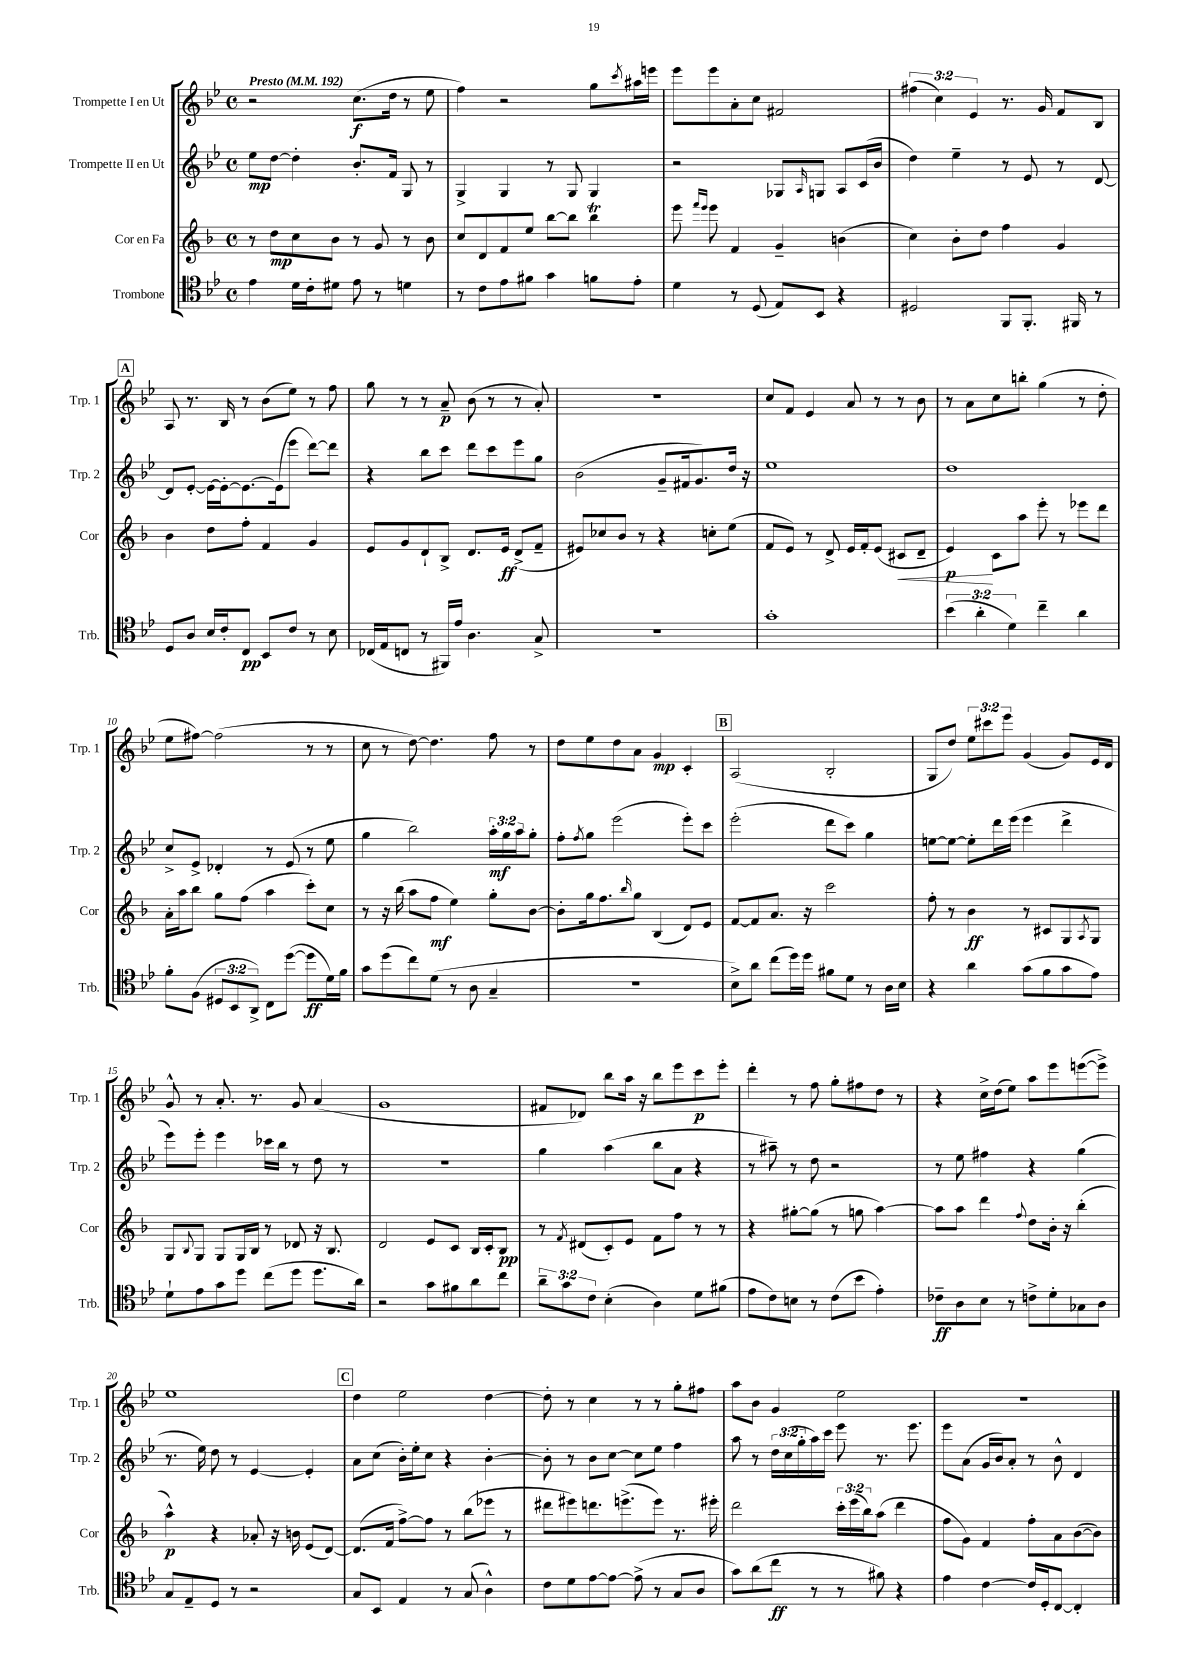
<<
\new StaffGroup <<
\new Staff = "s0" \with { instrumentName = "Trompette I en Ut" shortInstrumentName = "Trp. 1" } {
    \clef treble \key bes \major \defaultTimeSignature \time 4/4 \override Staff.TupletNumber.text = #tuplet-number::calc-fraction-text \tempo "Presto" 4 = 192
    r2 c''8.\f( d''16 r8 ees''8 |
    f''4) r2 g''8 \acciaccatura { c'''8 } ais''16 e'''16 |
    ees'''8 ees'''8 a'8-. c''8 fis'2 |
    \tuplet 3/2 { fis''4( c''4) ees'4 } r8. g'16 f'8 bes8 |
    \mark \markup { \box "A" } a8 r8. bes16 r8 bes'8( ees''8) r8 f''8 |
    g''8 r8 r8 a'8--\p bes'8( r8 r8 a'8-.) |
    R1 |
    c''8 f'8 ees'4 a'8 r8 r8 bes'8 |
    r8 a'8 c''8 b''8-. g''4( r8 d''8-. |
    ees''8 fis''8~) fis''2( r8 r8 |
    c''8 r8 d''8~) d''4. f''8 r8 |
    d''8 ees''8 d''8 a'8 g'4\mp c'4-. |
    \mark \markup { \box "B" } a2( bes2-. |
    g8 d''8) \tuplet 3/2 { ees''8 cis'''8 ees'''8 } g'4( g'8) ees'16 d'16 |
    g'8-^ r8 a'8.-. r8. g'8 a'4( |
    g'1 |
    fis'8 des'8) bes''8 a''16 r16 bes''8 ees'''8 c'''8\p ees'''8-. |
    d'''4-. r8 f''8 g''8-. fis''8 d''8 r8 |
    r4 c''16-> d''16( ees''8) a''8 ees'''8 e'''8~( e'''8->) |
    ees''1 |
    \mark \markup { \box "C" } d''4 ees''2 d''4~ |
    d''8-. r8 c''4 r8 r8 g''8-. fis''8 |
    a''8 bes'8 g'4 ees''2 |
    R1 \bar "|." |
}
\new Staff = "s1" \with { instrumentName = "Trompette II en Ut" shortInstrumentName = "Trp. 2" } {
    \clef treble \key bes \major \defaultTimeSignature \time 4/4 \override Staff.TupletNumber.text = #tuplet-number::calc-fraction-text
    ees''8\mp d''8~ d''4-. bes'8.-. f'16 g8 r8 |
    g4-> g4 r8 g8 g4 |
    r2 ges8 \grace { a16 } g8 a8 c'16( bes'16 |
    d''4) ees''4-- r8 ees'8 r8 d'8~ |
    \mark \markup { \box "A" } d'8 ees'8~-. ees'16~ ees'16~-. ees'8.~ ees'16( ees'''8 d'''8~) d'''8 |
    r4 bes''8 c'''8 d'''8 c'''8 ees'''8 g''8 |
    bes'2( g'8-- fis'16 g'8.) d''16 r16 |
    ees''1 |
    d''1 |
    c''8-> ees'8-> des'4-. r8 ees'8( r8 ees''8 |
    g''4 bes''2) \tuplet 3/2 { a''16-.\mf g''16 a''16 } g''8-. |
    f''8-. \acciaccatura { f''8 } g''8 ees'''2( ees'''8-.) c'''8 |
    \mark \markup { \box "B" } ees'''2-.( d'''8 c'''8) g''4 |
    e''8~ e''8~ e''8-. d'''16 ees'''16( ees'''4 d'''4-> |
    ees'''8) ees'''8-. ees'''4 ces'''16 bes''16 r8 d''8 r8 |
    R1 |
    g''4 a''4( bes''8 a'8 r4 |
    r8 ais''8--) r8 d''8 r2 |
    r8 ees''8 fis''4 r4 g''4( |
    r8. ees''16) d''8 r8 ees'4~ ees'4-. |
    \mark \markup { \box "C" } a'8 c''8( bes'16-.) ees''16-. c''8 r4 bes'4~-. |
    bes'8-. r8 bes'8 c''8~ c''8 ees''8 f''4 |
    a''8 r8 \tuplet 3/2 { d''16 c''16( g''16-. } a''16) c'''16 ees'''8 r8. ees'''8. |
    ees'''8 a'8( g'16 bes'16) a'8-. r8 bes'8-^ d'4 \bar "|." |
}
\new Staff = "s2" \with { instrumentName = "Cor en Fa" shortInstrumentName = "Cor" } {
    \clef treble \key f \major \defaultTimeSignature \time 4/4 \override Staff.TupletNumber.text = #tuplet-number::calc-fraction-text
    r8 d''8\mp c''8 bes'8 r8 g'8 r8 bes'8 |
    c''8 d'8 f'8 e''8 bes''8~ bes''8 bes''4\trill |
    e'''8 \grace { f'''16 e'''16 } e'''8 f'4 g'4-- b'4( |
    c''4) bes'8-. d''8 f''4 g'4 |
    \mark \markup { \box "A" } bes'4 d''8 f''8-. f'4 g'4 |
    e'8 g'8 d'8-! bes8-> d'8. e'16\ff d'8->( f'8-- |
    eis'8) ces''8 bes'8 r8 r4 c''8-. e''8( |
    f'8 e'8) r8 d'8-> e'16 f'16-. e'8( cis'8\< d'8-- |
    e'4\p\!) c'8 a''8 e'''8-. r8 ees'''8 d'''8 |
    a'16-. a''16 bes''8 g''8 f''8( a''4 c'''8-.) c''8 |
    r8 r16 bes''16( a''8 f''8\mf e''4) g''8-. bes'8~ |
    bes'8-. g''16 f''8. \grace { bes''16 } g''8 bes4( d'8) e'8 |
    \mark \markup { \box "B" } f'8~ f'8 a'8. r16 c'''2 |
    f''8-. r8 bes'4\ff r8 cis'8 g8 \acciaccatura { a8 } g8 |
    g8 \appoggiatura { bes8 } g8 g8 g16 bes16 r8 des'8 r16 bes8. |
    d'2 e'8 c'8 bes16 c'16-. bes8\pp |
    r8 \acciaccatura { f'8 } dis'8( c'8-.) e'8 f'8 f''8 r8 r8 |
    r4 gis''8~-. gis''8( r8 g''8 a''4~) |
    a''8 a''8 d'''4 \appoggiatura { f''8 } d''8 bes'16-. r16 bes''4-.( |
    a''4-^\p) r4 aes'8-. r16 b'16 e'8( d'8~) |
    \mark \markup { \box "C" } d'8.( f'16 f''8~->) f''8 r8 bes''8( ees'''8 r8 |
    dis'''8 eis'''8) d'''8. e'''8.->( e'''8) r8. eis'''16-. |
    d'''2 \tuplet 3/2 { c'''16-. e'''16( bes''16) } a''8( d'''4 |
    f''8 g'8) f'4 f''8-. a'8 bes'8~( bes'8) \bar "|." |
}
\new Staff = "s3" \with { instrumentName = "Trombone" shortInstrumentName = "Trb." } {
    \clef tenor \key bes \major \defaultTimeSignature \time 4/4 \override Staff.TupletNumber.text = #tuplet-number::calc-fraction-text
    ees'4 d'16 c'16-. dis'8 ees'8 r8 d'4 |
    r8 c'8 ees'8 fis'8 g'4 f'8 ees'8-. |
    d'4 r8 d8( ees8) bes,8 r4 |
    dis2 f,8 f,8.-. fis,16 r8 |
    \mark \markup { \box "A" } d8 a8 bes16 c'16-. c8\pp bes,8 c'8 r8 bes8 |
    ces16( ees16 c8 r8 fis,16) ees'16 a4. g8-> |
    R1 |
    g'1-. |
    \tuplet 3/2 { bes'4( a'4-. d'4) } c''4-- a'4 |
    f'8-. f8( \tuplet 3/2 { dis8 bes,8 a,8->) } c8 d''8~( d''8\ff d'16) f'16 |
    g'8 d''8( c''8) d'8( r8 a8 g4-- |
    R1 |
    \mark \markup { \box "B" } bes8->) a'8 c''8( d''16) d''16 fis'8 d'8 r8 a16 bes16 |
    r4 a'4 g'8( f'8 g'8 ees'8) |
    d'8-! ees'8 g'8 d''8 c''8( d''8 d''8. a'16) |
    r2 g'8 fis'8 a'8 c''8 |
    \tuplet 3/2 { a'8-- g'8 c'8 } bes4-.( a4) d'8 fis'8( |
    ees'8 c'8) b8 r8 c'8( bes'8 ees'4-.) |
    ces'8--\ff a8 bes8 r8 c'8-> d'8-. ges8 a8 |
    g8 ees8-- d8 r8 r2 |
    \mark \markup { \box "C" } g8 bes,8 ees4 r8 g8( a4-^) |
    c'8 d'8 ees'8~ ees'8~ ees'8->( r8 g8 a8 |
    g'8) a'8( c''8\ff r8 r8 fis'8) r4 |
    ees'4 c'4~ c'16 d16-. c8~ c4-. \bar "|." |
}
>>
>>
